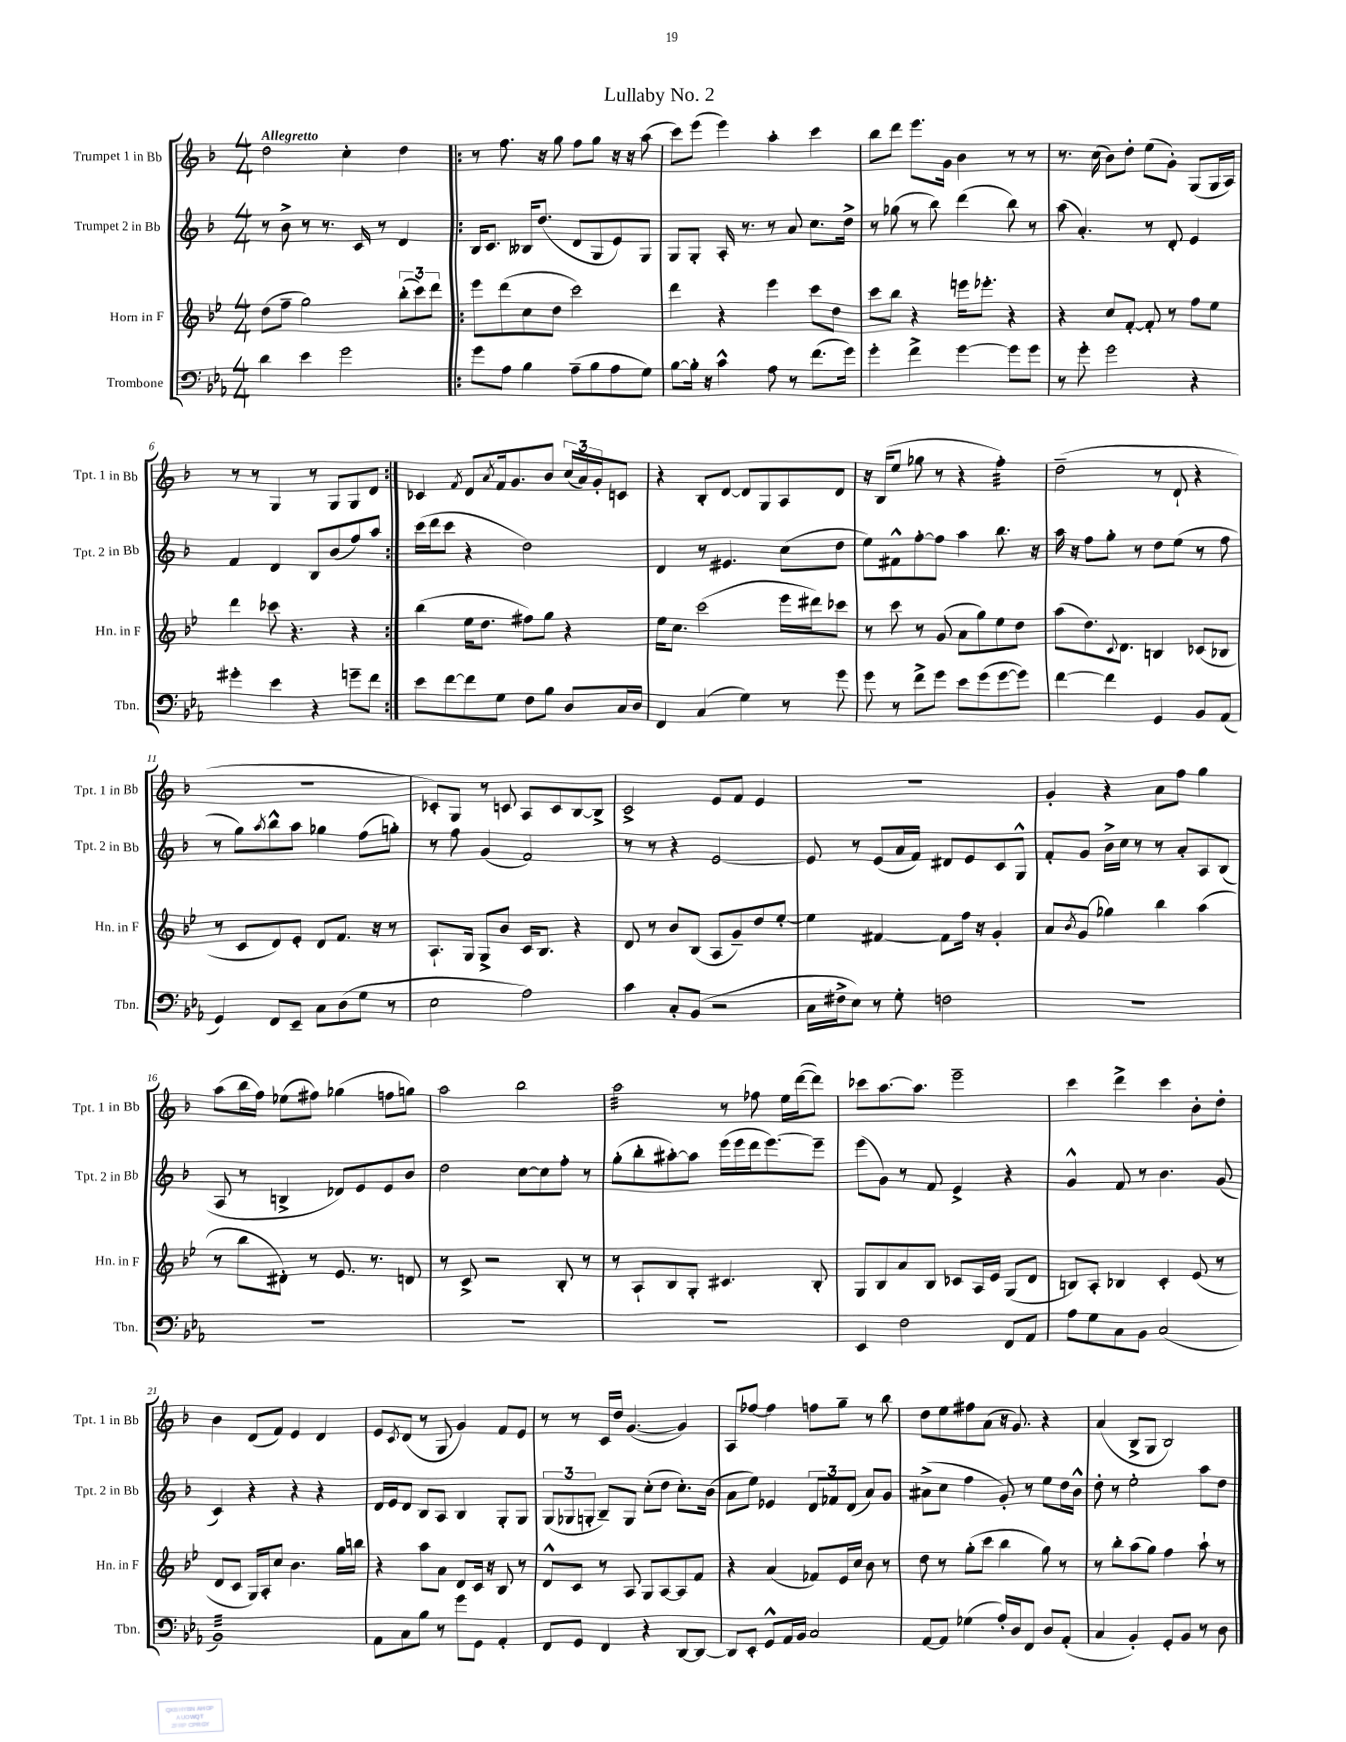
\header { title = "Lullaby No. 2" }
<<
\new StaffGroup <<
\new Staff = "s0" \with { instrumentName = "Trumpet 1 in Bb" shortInstrumentName = "Tpt. 1 in Bb" } {
    \clef treble \key f \major \numericTimeSignature \time 4/4 \tempo "Allegretto"
    d''2 c''4-. d''4 |
    \repeat volta 2 { r8 f''8. r16 g''8 f''8 g''8 r16 r16 a''8( |
    c'''8) e'''8( e'''4) a''4-. c'''4 |
    bes''8 d'''8 e'''8. g'16 bes'4 r8 r8 |
    r8. c''16( bes'8) d''8-. e''8( g'8-.) g8( g16 a16) |
    r8 r8 g4 r8 g8 g8 d'8 | }
    ces'4 \acciaccatura { f'8 } d'8 \acciaccatura { a'8 } f'16 g'8. bes'8 \tuplet 3/2 { c''16( a'16) g'16-. } c'8 |
    r4 bes8-. d'8~ d'8 g8 a8 d'8 |
    r16 bes16( e''8 ges''8 r8 r4 f''4:32-.) |
    d''2--( r8 d'8-! r4 |
    R1 |
    ces'8-.) g8 r8 c'8 a8 c'8 bes8~ bes8-> |
    c'2-> e'8 f'8 e'4 |
    R1 |
    g'4-. r4 a'8 f''8 g''4 |
    a''8( bes''16 f''16) ees''8( fis''8) ges''4( f''8 g''8) |
    a''2 bes''2 |
    a''2:32 r8 fes''8 e''16 d'''16~( d'''8) |
    ces'''8 a''8.~ a''8. e'''2-- |
    c'''4 d'''4-> c'''4 bes'8-. d''8-. |
    bes'4 d'8( f'8) e'4 d'4 |
    e'8 \acciaccatura { c'8 } d'8( r8 g8 g'4) f'8 e'8 |
    r8 r8 c'16 d''16 g'4.~( g'4) |
    a8 fes''8~ fes''4 f''8 g''8-- r8 bes''8 |
    d''8 e''8 fis''8 a'8( r16 g'8.) r4 |
    a'4( bes8-> g8 bes2) \bar "|." |
}
\new Staff = "s1" \with { instrumentName = "Trumpet 2 in Bb" shortInstrumentName = "Tpt. 2 in Bb" } {
    \clef treble \key f \major \numericTimeSignature \time 4/4
    r8 bes'8-> r8 r8. c'16 r8 d'4 |
    \repeat volta 2 { bes16 c'8. beses16 d''8.( d'8 g8 e'8) g8 |
    g8 g8-. a16-. r8. r8 a'8 c''8. d''16-> |
    r8 ges''8( r8 bes''8) d'''4( bes''8) r8 |
    a''8( a'4.-.) r8 d'8-. e'4 |
    f'4 d'4 bes8 bes'8( f''8) a''8 | }
    c'''16( d'''16 c'''8 r4 d''2) |
    d'4 r8 eis'4. c''8( d''8 |
    e''8) fis'8-^ f''8~-. f''8 a''4 bes''8. r16 |
    a''16 r16 f''8 g''8-. r8 d''8 e''8( r8 f''8 |
    r8 g''8) \acciaccatura { a''8 } bes''8-^ a''8 ges''4 f''8( g''8-.) |
    r8 f''8 g'4( f'2) |
    r8 r8 r4 e'2~ |
    e'8 r8 e'8( a'16 f'16) dis'8 e'8 c'8 g8-^ |
    f'8-. g'8 bes'16-> c''16 r8 r8 a'8-. a8 bes8( |
    a8 r8 b4-> des'8) e'8 e'8 bes'8 |
    d''2 c''8~ c''8 f''8-. r8 |
    g''8-.( bes''8-. ais''8~-.) ais''8 e'''16( e'''16 d'''16 e'''8.~) e'''8-- |
    e'''8( g'8) r8 f'8 e'4-> r4 |
    g'4-^ f'8 r8 bes'4. g'8( |
    c'4) r4 r4 r4 |
    d'16 e'16 d'8 bes8 a8 bes4 g8-. g8 |
    \tuplet 3/2 { g8( ges8 g8-. } bes8--) g8 c''8-.( d''8 c''8.-.) bes'16( |
    a'8 e''8) ees'4 \tuplet 3/2 { d'8 fes'8 d'8( } a'8) g'8 |
    ais'8->( c''8 f''4 g'8-.) r8 e''8 d''16 bes'16-^ |
    d''8-. r8 e''2-. a''8 d''8 \bar "|." |
}
\new Staff = "s2" \with { instrumentName = "Horn in F" shortInstrumentName = "Hn. in F" } {
    \clef treble \key bes \major \numericTimeSignature \time 4/4
    d''8( f''8-- g''2) \tuplet 3/2 { bes''8-.( c'''8) d'''8 } |
    \repeat volta 2 { ees'''8 d'''8( c''8 d''8 c'''2) |
    d'''4 r4 ees'''4 c'''8 d''8 |
    c'''8 bes''8 r4 e'''16 ees'''8.-. r4 |
    r4 c''8 f'8~-. f'8-. r8 f''8 ees''8 |
    d'''4 ces'''8 r4. r4 | }
    bes''4( ees''16 d''8. fis''8) g''8 r4 |
    ees''16 c''8. c'''2( ees'''16 dis'''16) ces'''8 |
    r8 c'''8 r8 g'8( a'8 g''8) ees''8 d''8 |
    a''8( d''8.) \appoggiatura { c'8 } d'8. b4 ces'8( bes8 |
    r8 c'8 d'8) ees'8-. d'8 f'8. r16 r8 |
    a8.-! g16 g8-> bes'8 c'16 bes8. r4 |
    d'8 r8 bes'8 bes8( a8 g'8--) d''8 ees''8~-. |
    ees''4 fis'4~ fis'8 f''16 r16 g'4-. |
    a'8 \acciaccatura { bes'8 } g'8( ges''4) bes''4 a''4( |
    r8 bes''8 dis'8-.) r8 ees'8. r8. d'8 |
    r8 c'8-> r2 bes8-. r8 |
    r8 a8-! bes8 g8-. cis'4. bes8-. |
    g8 bes8 a'8 bes8 ces'8 a16 ees'16 g8( d'8 |
    b8) a8-. bes4 c'4-. ees'8( r8 |
    d'8 c'8 g16) a16-. c''8 bes'4. g''16 b''16 |
    r4 a''8 a'8 d'8 c'16 r16 bes8 r8 |
    d'8-^ c'8 r8 a8 g8 a8~ a8 f'8 |
    r4 a'4( fes'8) ees'16 c''16 bes'8 r8 |
    d''8 r8 g''8-.( c'''8 bes''4 g''8) r8 |
    r8 bes''8-. a''8( g''8) f''4 a''8-! r8 \bar "|." |
}
\new Staff = "s3" \with { instrumentName = "Trombone" shortInstrumentName = "Tbn." } {
    \clef bass \key ees \major \numericTimeSignature \time 4/4
    d'4 ees'4 g'2 |
    \repeat volta 2 { g'8 aes8 bes4 aes8--( bes8 aes8 g8) |
    bes8~ bes16-. r16 c'4-^ aes8 r8 f'8.( g'16) |
    g'4-. f'4-> g'4~ g'8 g'8 |
    r8 g'8-. g'2 r4 |
    gis'4-. ees'4 r4 g'8-- f'8 | }
    ees'8 f'8~ f'8 g8 f8 bes8 d8 c16 d16 |
    f,4 c4( g4) r8 g'8 |
    g'8 r8 f'8-> g'8 ees'8 g'8( g'8~ g'8) |
    f'4~ f'4 g,4 bes,8 aes,8( |
    g,4) f,8 ees,8-- c8 d8( g8 r8 |
    ees2 aes2) |
    c'4 c8-. bes,8( r2 |
    c16 fis16-> ees8) r8 g8-. f2 |
    R1 |
    R1 |
    R1 |
    R1 |
    ees,4 f2 f,8 aes,8 |
    aes8 g8 c8 bes,8 c2( |
    bes,1:32) |
    aes,8 c8 bes8 r8 g'8 g,8 aes,4-. |
    f,8 g,8 f,4 r4 d,8~ d,8~ |
    d,8 ees,8-. g,8-^ aes,16 bes,16 c2 |
    aes,8~ aes,8 ges4( aes16-.) d16 f,8 d8 aes,8-.( |
    c4 bes,4-.) g,8-. bes,8 r8 d8 \bar "|." |
}
>>
>>
